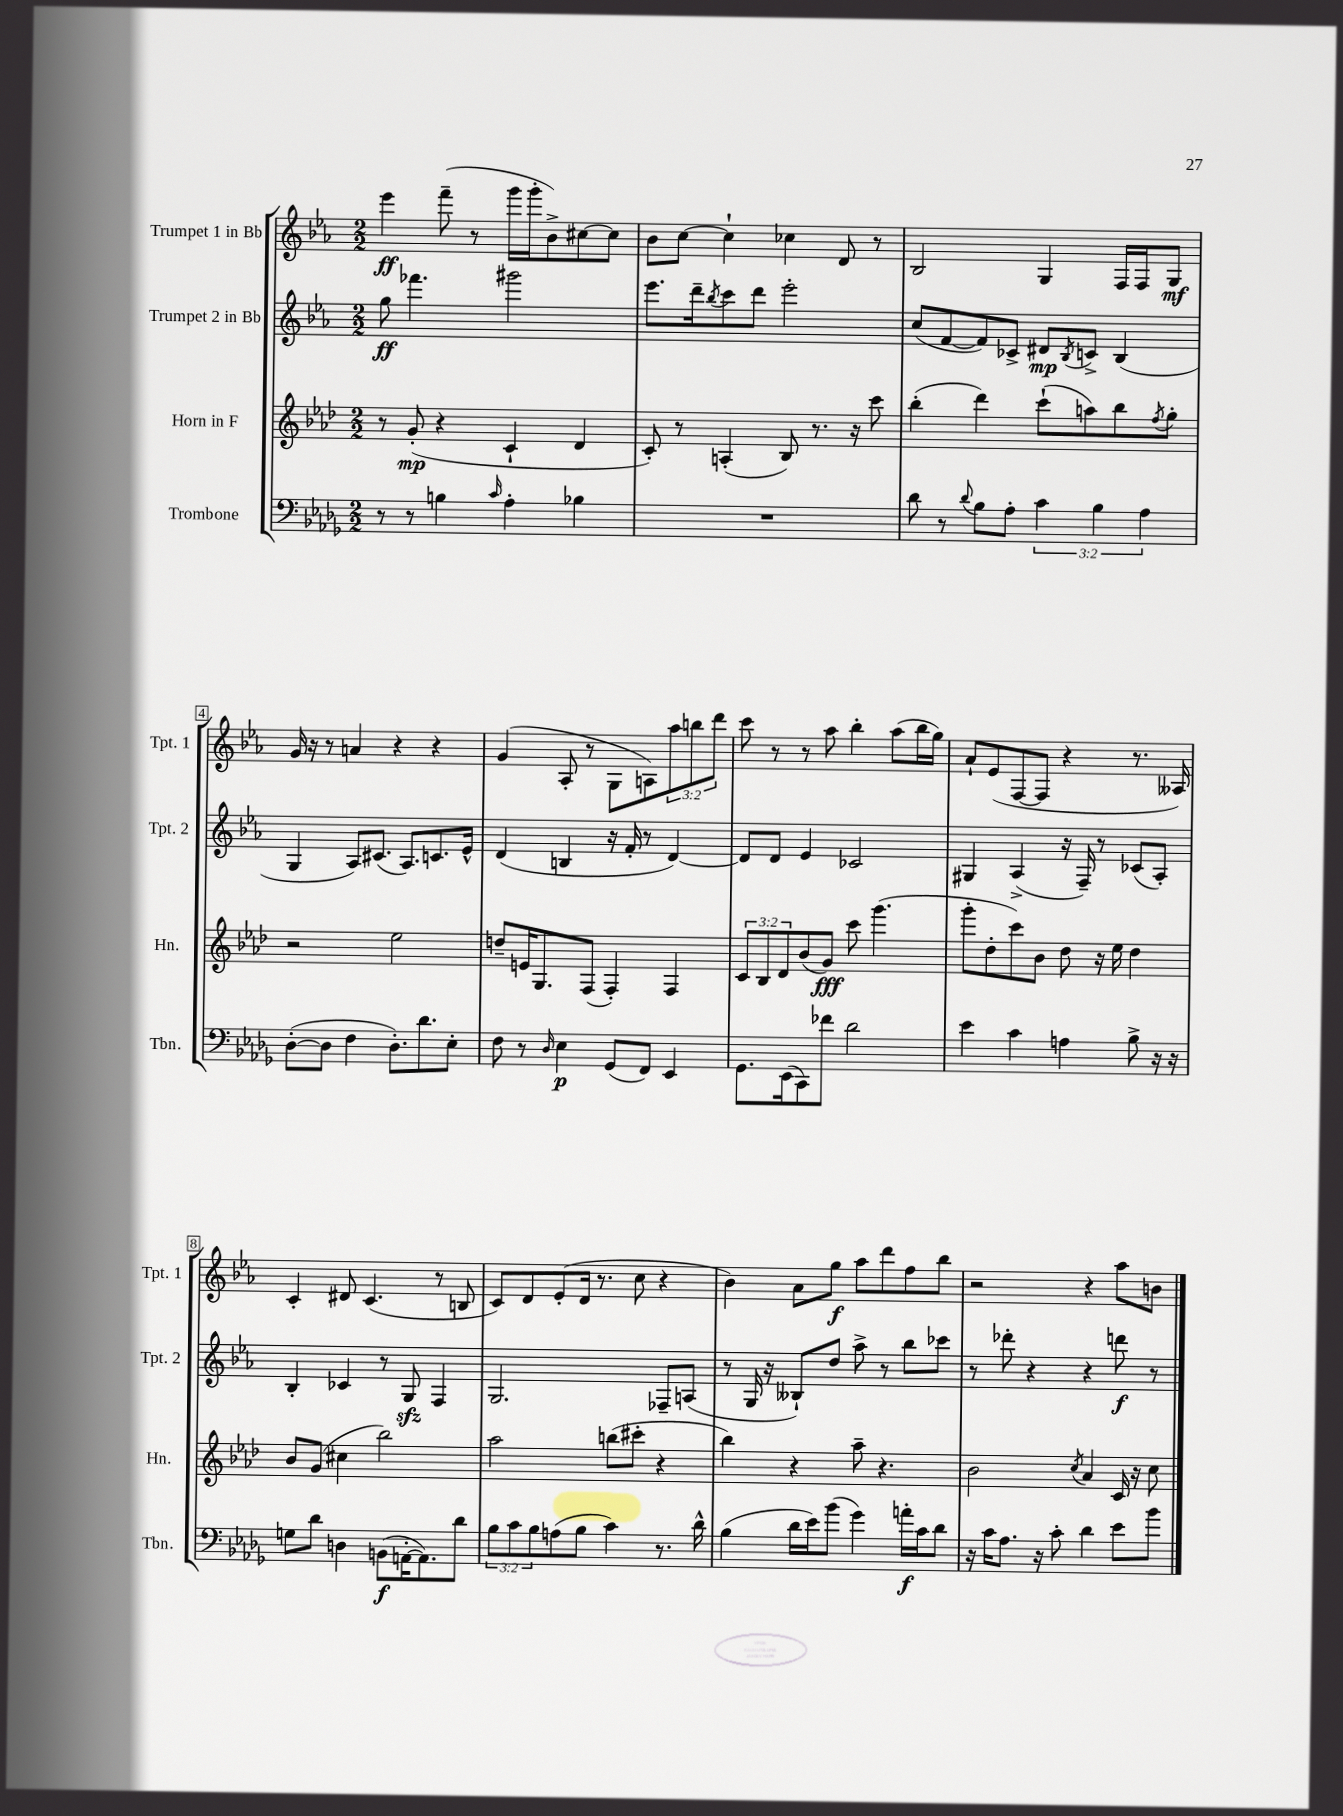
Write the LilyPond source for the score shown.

<<
\new StaffGroup <<
\new Staff = "s0" \with { instrumentName = "Trumpet 1 in Bb" shortInstrumentName = "Tpt. 1" } {
    \clef treble \key ees \major \numericTimeSignature \time 2/2 \override Staff.TupletNumber.text = #tuplet-number::calc-fraction-text
    ees'''4\ff f'''8--( r8 g'''16 g'''16-. bes'8->) cis''8~ cis''8 |
    bes'8 c''8~ c''4-! ces''4 d'8 r8 |
    bes2 g4 f16 f16 g8\mf |
    g'16 r16 r8 a'4 r4 r4 |
    g'4( aes8-. r8 g8 a8) \tuplet 3/2 { aes''8 b''8 d'''8 } |
    c'''8 r8 r8 aes''8 bes''4-. aes''8( bes''16 g''16) |
    aes'8-! ees'8( f8~ f8 r4 r8. aeses16) |
    c'4-. dis'8 c'4.( r8 b8 |
    c'8) d'8 ees'8-.( d'16 r8. c''8 r4 |
    bes'4) aes'8 g''8\f aes''8 d'''8 f''8 bes''8 |
    r2 r4 aes''8 b'8 \bar "|." |
}
\new Staff = "s1" \with { instrumentName = "Trumpet 2 in Bb" shortInstrumentName = "Tpt. 2" } {
    \clef treble \key ees \major \numericTimeSignature \time 2/2
    g''8\ff fes'''4. gis'''2 |
    ees'''8. d'''16-- \acciaccatura { bes''8 } c'''8 d'''8 ees'''2-. |
    c''8( f'8~ f'8) ces'8-> dis'8\mp \acciaccatura { bes8 } c'8-> bes4( |
    g4 aes8) cis'8.( aes8.) c'8. ees'16-^ |
    d'4( b4 r16 f'16-. r8 d'4~) |
    d'8 d'8 ees'4 ces'2 |
    gis4 aes4->( r16 f16--) r8 ces'8( aes8-.) |
    bes4-. ces'4 r8 g8\sfz f4 |
    g2. fes8-- a8( |
    r8 g16 r16 beses8-!) d''8 aes''8-> r8 bes''8 ces'''8 |
    r8 des'''8-. r4 r4 d'''8\f r8 \bar "|." |
}
\new Staff = "s2" \with { instrumentName = "Horn in F" shortInstrumentName = "Hn." } {
    \clef treble \key aes \major \numericTimeSignature \time 2/2 \override Staff.TupletNumber.text = #tuplet-number::calc-fraction-text
    r8 g'8-.\mp( r4 c'4-! des'4 |
    c'8-.) r8 a4-.( bes8) r8. r16 c'''8 |
    bes''4-.( des'''4) c'''8-!( a''8) bes''8 \acciaccatura { f''8 } g''8-. |
    r2 ees''2 |
    d''8-- e'16 g8. f8( f4-.) f4 |
    \tuplet 3/2 { c'8 bes8 des'8 } bes'8( g'8\fff) c'''8 g'''4.( |
    g'''8-. des''8-. c'''8) bes'8 des''8 r16 ees''16 des''4 |
    bes'8 g'8( cis''4 bes''2) |
    aes''2 b''8( cis'''8-. r4 |
    bes''4) r4 aes''8-- r4. |
    bes'2 \acciaccatura { c''8 } aes'4 c'16 r16 c''8 \bar "|." |
}
\new Staff = "s3" \with { instrumentName = "Trombone" shortInstrumentName = "Tbn." } {
    \clef bass \key des \major \numericTimeSignature \time 2/2 \override Staff.TupletNumber.text = #tuplet-number::calc-fraction-text
    r8 r8 b4 \grace { c'16 } aes4-. bes4 |
    R1 |
    des'8 r8 \appoggiatura { des'8 } bes8 aes8-. \tuplet 3/2 { c'4 bes4 aes4 } |
    des8~-.( des8 f4 des8.-.) des'8. ees8-. |
    f8 r8 \grace { des16 } ees4\p ges,8( f,8) ees,4 |
    ges,8. ees,16( c,8) fes'8 des'2 |
    ees'4 c'4 a4 bes8-> r16 r16 |
    g8 des'8 d4 b,8\f( a,16~-. a,8.) des'8 |
    \tuplet 3/2 { bes8 c'8 bes8 } a8( bes8 c'4) r8. des'16-^ |
    bes4( des'16 ees'16) bes'8( ges'4) a'16-.\f c'16 des'8 |
    r16 c'16 aes8. r16 c'8-. des'4 ees'8 bes'8 \bar "|." |
}
>>
>>
\layout { \context { \Score \override BarNumber.stencil = #(make-stencil-boxer 0.1 0.3 ly:text-interface::print) } }
